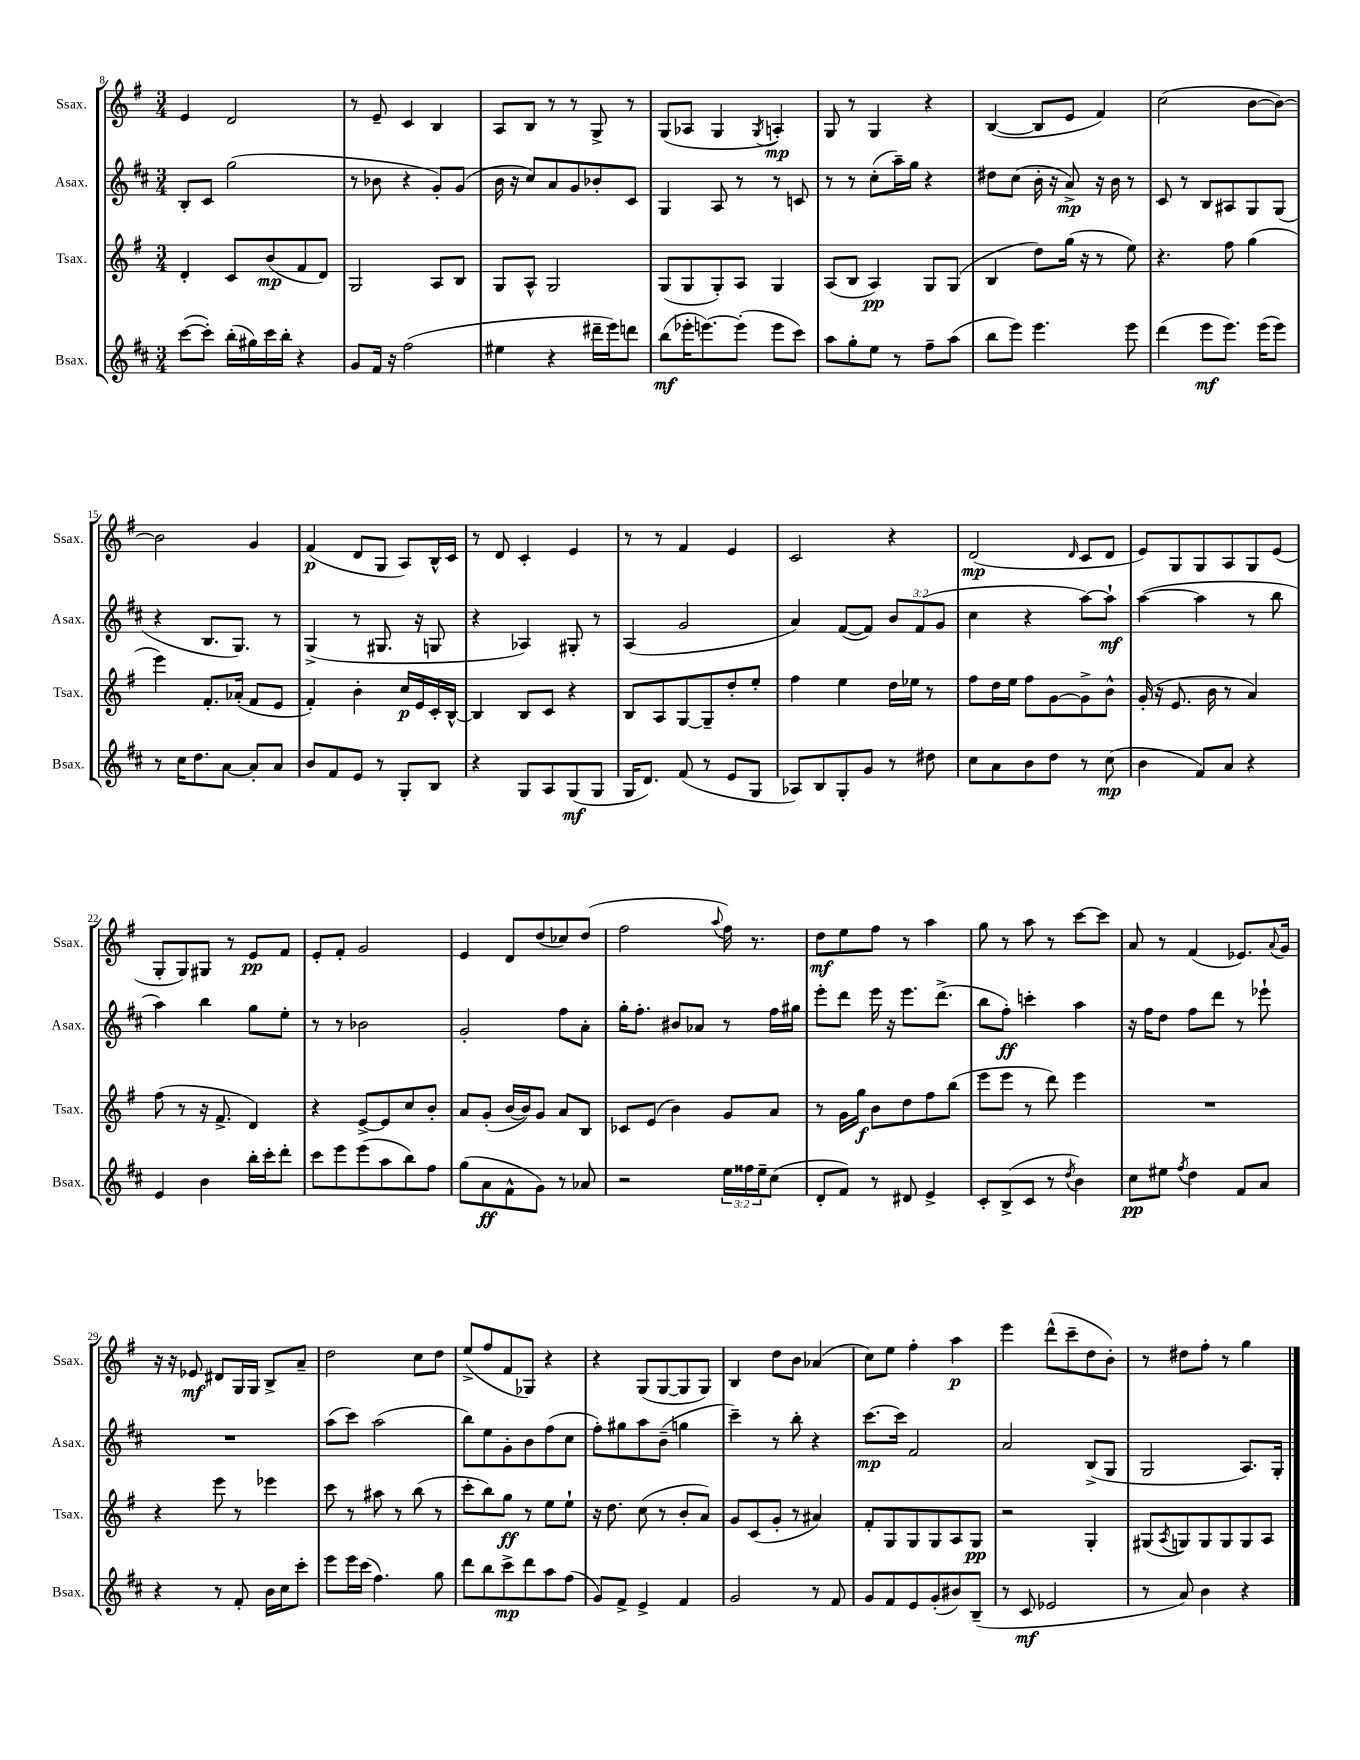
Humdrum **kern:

**kern	**dynam	**kern	**dynam	**kern	**dynam	**kern	**dynam
*part4	*part4	*part3	*part3	*part2	*part2	*part1	*part1
*staff4	*staff4	*staff3	*staff3	*staff2	*staff2	*staff1	*staff1
*I"Bsax.	*	*I"Tsax.	*	*I"Asax.	*	*I"Ssax.	*
*I'Bsax.	*	*I'Tsax.	*	*I'Asax.	*	*I'Ssax.	*
*clefG2	*	*clefG2	*	*clefG2	*	*clefG2	*
*k[f#c#]	*	*k[f#]	*	*k[f#c#]	*	*k[f#]	*
*M3/4	*	*M3/4	*	*M3/4	*	*M3/4	*
=8	=8	=8	=8	=8	=8	=8	=8
([8ccc#\L	.	4d'/	.	8B'/L	.	4e/	.
8ccc#'\J])	.	.	.	8c#/J	.	.	.
(16bb'\LL	.	8c/L	.	(2gg\	.	2d/	.
16gg#X\)	.	.	.	.	.	.	.
16ccc#\	.	(8b/	mp	.	.	.	.
16bb'\JJ	.	.	.	.	.	.	.
4r	.	8f#/	.	.	.	.	.
.	.	8d/J)	.	.	.	.	.
=9	=9	=9	=9	=9	=9	=9	=9
8g/L	.	2G/	.	8r	.	8r	.
16f#/Jk	.	.	.	8b-X\	.	8e~/	.
16r	.	.	.	.	.	.	.
(2ff#\	.	.	.	4r	.	4c/	.
.	.	8A/L	.	8g'/L)	.	4B/	.
.	.	8B/J	.	(8g/J	.	.	.
=10	=10	=10	=10	=10	=10	=10	=10
4ee#X\	.	8G/L	.	16b\	.	8A/L	.
.	.	.	.	16r	.	.	.
.	.	8A^^/J	.	8cc#/L)	.	8B/J	.
4r	.	2G/	.	8a/	.	8r	.
.	.	.	.	8g/	.	8r	.
16ddd#X~\LL	.	.	.	8b-X'/	.	8G^/	.
16eee\J)	.	.	.	.	.	.	.
8dddn\J	.	.	.	8c#/J	.	8r	.
=11	=11	=11	=11	=11	=11	=11	=11
(8bb\L	mf	(8G/L	.	4G/	.	(8G/L	.
16eee-X'\K	.	8G/	.	.	.	8A-X/J	.
[8.eeen\)	.	.	.	.	.	.	.
.	.	8G'/)	.	8A/	.	4G/	.
(8eee'\J]	.	8A/J	.	8r	.	.	.
.	.	.	.	.	.	8qG/	.
8eee\L	.	4G/	.	8r	.	4An'/)	mp
8ccc#\J)	.	.	.	8cn/	.	.	.
=12	=12	=12	=12	=12	=12	=12	=12
8aa\L	.	(8A/L	.	8r	.	8G/	.
8gg'\	.	8B/J	.	8r	.	8r	.
8ee\J	.	4A/)	pp	(8cc#'\L	.	4G/	.
8r	.	.	.	16aa~\L)	.	.	.
.	.	.	.	16gg\JJ	.	.	.
8ff#~\L	.	8G/L	.	4r	.	4r	.
(8aa\J	.	(8G/J	.	.	.	.	.
=13	=13	=13	=13	=13	=13	=13	=13
8bb\L	.	4B/	.	8dd#X\L	.	([4B/	.
8eee\J)	.	.	.	(8cc#\J	.	.	.
4.eee\	.	8dd\L)	.	16b'\	.	8B/L]	.
.	.	.	.	16r	.	.	.
.	.	(16gg\Jk	.	8a^/)	mp	8e/J	.
.	.	16r	.	.	.	.	.
.	.	8r	.	16r	.	4f#/)	.
.	.	.	.	16b\	.	.	.
8eee\	.	8ee\)	.	8r	.	.	.
=14	=14	=14	=14	=14	=14	=14	=14
(4ddd\	.	4.r	.	8c#/	.	(2cc\	.
.	.	.	.	8r	.	.	.
8eee\L	mf	.	.	8B/L	.	.	.
8.eee\J)	.	8ff#\	.	8A#X/	.	.	.
.	.	(4gg\	.	8G/	.	[8b\L	.
(16eee\KL	.	.	.	.	.	.	.
8eee\J)	.	.	.	(8G/J	.	8b\J_)	.
!!LO:LB:g=z
=15	=15	=15	=15	=15	=15	=15	=15
8r	.	4eee\)	.	4r	.	2b\]	.
16cc#\KL	.	.	.	.	.	.	.
8.dd\	.	.	.	.	.	.	.
.	.	8.f#'/L	.	8.B/L	.	.	.
[8a\J	.	.	.	.	.	.	.
.	.	(16a-X'/Jk	.	8.G/J)	.	.	.
8a'/L]	.	8f#/L	.	.	.	4g/	.
8a/J	.	8e/J	.	8r	.	.	.
=16	=16	=16	=16	=16	=16	=16	=16
8b/L	.	4f#'/)	.	(4G^/	.	(4f#/	p
8f#/	.	.	.	.	.	.	.
8e/J	.	4b'\	.	8r	.	8d/L	.
8r	.	.	.	8.G#X/	.	8G/J	.
8G'/L	.	16cc/LL	p	.	.	8A/L)	.
.	.	16e/	.	16r	.	.	.
8B/J	.	16c'/	.	8Gn/	.	16B^^/L	.
.	.	[16B^^/JJ	.	.	.	16c/JJ	.
=17	=17	=17	=17	=17	=17	=17	=17
4r	.	4B/]	.	4r	.	8r	.
.	.	.	.	.	.	8d/	.
8G/L	.	8B/L	.	4A-X/)	.	4c'/	.
8A/	.	8c/J	.	.	.	.	.
(8G/	mf	4r	.	8G#X'/	.	4e/	.
8G/J	.	.	.	8r	.	.	.
=18	=18	=18	=18	=18	=18	=18	=18
16G/KL	.	8B/L	.	(4A/	.	8r	.
8.d/J)	.	.	.	.	.	.	.
.	.	8A/	.	.	.	8r	.
(8f#/	.	[8G/	.	2g/	.	4f#/	.
8r	.	8G~/]	.	.	.	.	.
8e/L	.	8dd'/	.	.	.	4e/	.
8G/J	.	8ee'/J	.	.	.	.	.
=19	=19	=19	=19	=19	=19	=19	=19
8A-X/L)	.	4ff#\	.	4a/)	.	2c/	.
8B/	.	.	.	.	.	.	.
8G'/	.	4ee\	.	([8f#/L	.	.	.
8g/J	.	.	.	8f#/J])	.	.	.
8r	.	16dd\LL	.	12b/L	.	4r	.
.	.	16ee-X\JJ	.	.	.	.	.
.	.	.	.	(12f#/	.	.	.
8dd#X\	.	8r	.	.	.	.	.
.	.	.	.	12g/J	.	.	.
=20	=20	=20	=20	=20	=20	=20	=20
8cc#\L	.	8ff#\L	.	4cc#\	.	(2d/	mp
8a\	.	16dd\L	.	.	.	.	.
.	.	16ee\JJ	.	.	.	.	.
8b\	.	8ff#\L	.	4r	.	.	.
8dd\J	.	[8g\	.	.	.	.	.
.	.	.	.	.	.	16qqd/	.
8r	.	8g^\]	.	[8aa\L)	.	8c/L	.
(8cc#\	mp	8b^^\J	.	8aa`\J]	mf	8d/J	.
=21	=21	=21	=21	=21	=21	=21	=21
4b\	.	(16g'/	.	([4aa\	.	8e/L)	.
.	.	16r	.	.	.	.	.
.	.	8.e/	.	.	.	8G/	.
8f#/L)	.	.	.	4aa\]	.	8G/	.
.	.	16b\	.	.	.	.	.
8a/J	.	8r	.	.	.	8A/	.
4r	.	4a/)	.	8r	.	8G/	.
.	.	.	.	8bb\	.	(8e/J	.
!!LO:LB:g=z
=22	=22	=22	=22	=22	=22	=22	=22
4e/	.	(8ff#\	.	4aa\)	.	8G'/L	.
.	.	8r	.	.	.	8G/)	.
4b\	.	16r	.	4bb\	.	8G#X/J	.
.	.	8.f#^/	.	.	.	.	.
.	.	.	.	.	.	8r	.
16bb'\LL	.	4d/)	.	8gg\L	.	8e/L	pp
16ccc#'\J	.	.	.	.	.	.	.
8ddd'\J	.	.	.	8ee'\J	.	8f#/J	.
=23	=23	=23	=23	=23	=23	=23	=23
8ccc#\L	.	4r	.	8r	.	8e'/L	.
8eee\	.	.	.	8r	.	8f#'/J	.
(8eee\	.	[8e^/L	.	2b-X\	.	2g/	.
8aa\	.	8e/]	.	.	.	.	.
8bb\)	.	8cc/	.	.	.	.	.
8ff#\J	.	8b'/J	.	.	.	.	.
=24	=24	=24	=24	=24	=24	=24	=24
(8gg\L	.	8a/L	.	2g'/	.	4e/	.
8a\	ff	(8g'/J	.	.	.	.	.
8f#^^\	.	[16b/LL	.	.	.	8d/L	.
.	.	16b/J])	.	.	.	.	.
8g\J)	.	8g/J	.	.	.	(8dd/	.
8r	.	8a/L	.	8ff#\L	.	8cc-X/)	.
8a-X/	.	8B/J	.	8a'\J	.	(8dd/J	.
=25	=25	=25	=25	=25	=25	=25	=25
2r	.	8c-X/L	.	16gg'\KL	.	2ff#\	.
.	.	.	.	8.ff#'\J	.	.	.
.	.	(8e/J	.	.	.	.	.
.	.	4b\)	.	8b#X/L	.	.	.
.	.	.	.	8a-X/J	.	.	.
.	.	.	.	.	.	8qqaa/	.
24ee\LL	.	8g/L	.	8r	.	16ff#\)	.
24ff##X\	.	.	.	.	.	.	.
.	.	.	.	.	.	8.r	.
24ee~\J	.	.	.	.	.	.	.
(8cc#\J	.	8a/J	.	16ff#\LL	.	.	.
.	.	.	.	16gg#X\JJ	.	.	.
=26	=26	=26	=26	=26	=26	=26	=26
8d'/L	.	8r	.	8eee'\L	.	8dd\L	mf
8f#/J)	.	16g\LL	.	8ddd\J	.	8ee\	.
.	.	16gg\JJ	f	.	.	.	.
8r	.	8b\L	.	16eee\	.	8ff#\J	.
.	.	.	.	16r	.	.	.
8d#X/	.	8dd\	.	8.eee\L	.	8r	.
4e^/	.	8ff#\	.	.	.	4aa\	.
.	.	.	.	(8.ddd^\J	.	.	.
.	.	(8bb\J	.	.	.	.	.
=27	=27	=27	=27	=27	=27	=27	=27
8c#'/L	.	8eee\L	.	8bb\L	.	8gg\	.
(8B^/	.	8eee\J	.	8ff#'\J)	ff	8r	.
8c#/J	.	8r	.	4cccn'\	.	8aa\	.
8r	.	8ddd\)	.	.	.	8r	.
8qdd/	.	.	.	.	.	.	.
4b\)	.	4eee\	.	4aa\	.	[8ccc\L	.
.	.	.	.	.	.	8ccc\J]	.
=28	=28	=28	=28	=28	=28	=28	=28
8cc#\L	pp	2.r	.	16r	.	8a/	.
.	.	.	.	16ff#\KL	.	.	.
8ee#X\J	.	.	.	8dd\J	.	8r	.
8qff#/	.	.	.	.	.	.	.
4dd\	.	.	.	8ff#\L	.	(4f#/	.
.	.	.	.	8ddd\J	.	.	.
8f#/L	.	.	.	8r	.	8.e-X/L)	.
8a/J	.	.	.	8eee-X`\	.	.	.
.	.	.	.	.	.	8qqa/	.
.	.	.	.	.	.	16g/Jk	.
!!LO:LB:g=z
=29	=29	=29	=29	=29	=29	=29	=29
4r	.	4r	.	2.r	.	16r	.
.	.	.	.	.	.	16r	.
.	.	.	.	.	.	8e-X/	mf
8r	.	8eee\	.	.	.	8d#X/L	.
8f#'/	.	8r	.	.	.	16G/L	.
.	.	.	.	.	.	16G/JJ	.
16b\LL	.	4eee-X\	.	.	.	8B^/L	.
16cc#\J	.	.	.	.	.	.	.
8ccc#'\J	.	.	.	.	.	8a~/J	.
=30	=30	=30	=30	=30	=30	=30	=30
8eee\L	.	8ccc\	.	(8aa\L	.	2dd\	.
16eee\L	.	8r	.	8ccc#\J)	.	.	.
(16ccc#\JJ	.	.	.	.	.	.	.
4.ff#\)	.	8aa#X\	.	(2aa\	.	.	.
.	.	8r	.	.	.	.	.
.	.	(8bb\	.	.	.	8cc\L	.
8gg\	.	8r	.	.	.	8dd\J	.
=31	=31	=31	=31	=31	=31	=31	=31
8ddd\L	.	8ccc'\L	.	8bb\L)	.	(8ee^/L	.
8bb\	.	8bb\)	.	8ee\	.	8ff#/	.
8ccc#^\	mp	8gg\J	ff	8g'\	.	8f#/	.
8ddd\	.	8r	.	8b\	.	8G-X/J)	.
8aa\	.	8ee\L	.	(8ff#\	.	4r	.
(8ff#\J	.	8ee`\J	.	8cc#\J	.	.	.
=32	=32	=32	=32	=32	=32	=32	=32
8g/L)	.	16r	.	8ff#'\L)	.	4r	.
.	.	8.dd\	.	.	.	.	.
8f#^/J	.	.	.	8gg#X\	.	.	.
4e^/	.	(8cc\	.	8aa\	.	(8G/L	.
.	.	8r	.	(8b~\J	.	[8G/	.
4f#/	.	8b'/L	.	4ggn\	.	8G/]	.
.	.	8a/J)	.	.	.	8G/J)	.
=33	=33	=33	=33	=33	=33	=33	=33
2g/	.	8g/L	.	4ccc#~\)	.	4B/	.
.	.	(8c/	.	.	.	.	.
.	.	8g'/J	.	8r	.	8dd\L	.
.	.	8r	.	8bb'\	.	8b\J	.
8r	.	4a#X/)	.	4r	.	(4a-X/	.
8f#/	.	.	.	.	.	.	.
=34	=34	=34	=34	=34	=34	=34	=34
8g/L	.	8f#'/L	.	[8.ccc#\L	mp	8cc\L)	.
8f#/	.	8G/	.	.	.	8ee\J	.
.	.	.	.	16ccc#\Jk]	.	.	.
8e/	.	8G/	.	2f#/	.	4ff#'\	.
(8g'/	.	8G/	.	.	.	.	.
8b#X/)	.	8A/	.	.	.	4aa\	p
(8B~/J	.	8G/J	pp	.	.	.	.
=35	=35	=35	=35	=35	=35	=35	=35
8r	.	2r	.	2a/	.	4eee\	.
8c#/	mf	.	.	.	.	.	.
2e-X/	.	.	.	.	.	(8ddd^^\L	.
.	.	.	.	.	.	8ccc~\	.
.	.	4G'/	.	(8B^/L	.	8dd\	.
.	.	.	.	8G/J	.	8b'\J)	.
=36	=36	=36	=36	=36	=36	=36	=36
8r	.	(8G#X/L	.	2G/	.	8r	.
.	.	8qA/	.	.	.	.	.
8a/)	.	8Gn/)	.	.	.	8dd#X\L	.
4b\	.	8G/	.	.	.	8ff#'\J	.
.	.	8G/	.	.	.	8r	.
4r	.	8G/	.	8.A/L)	.	4gg\	.
.	.	8A/J	.	.	.	.	.
.	.	.	.	16G'/Jk	.	.	.
==	==	==	==	==	==	==	==
*-	*-	*-	*-	*-	*-	*-	*-
